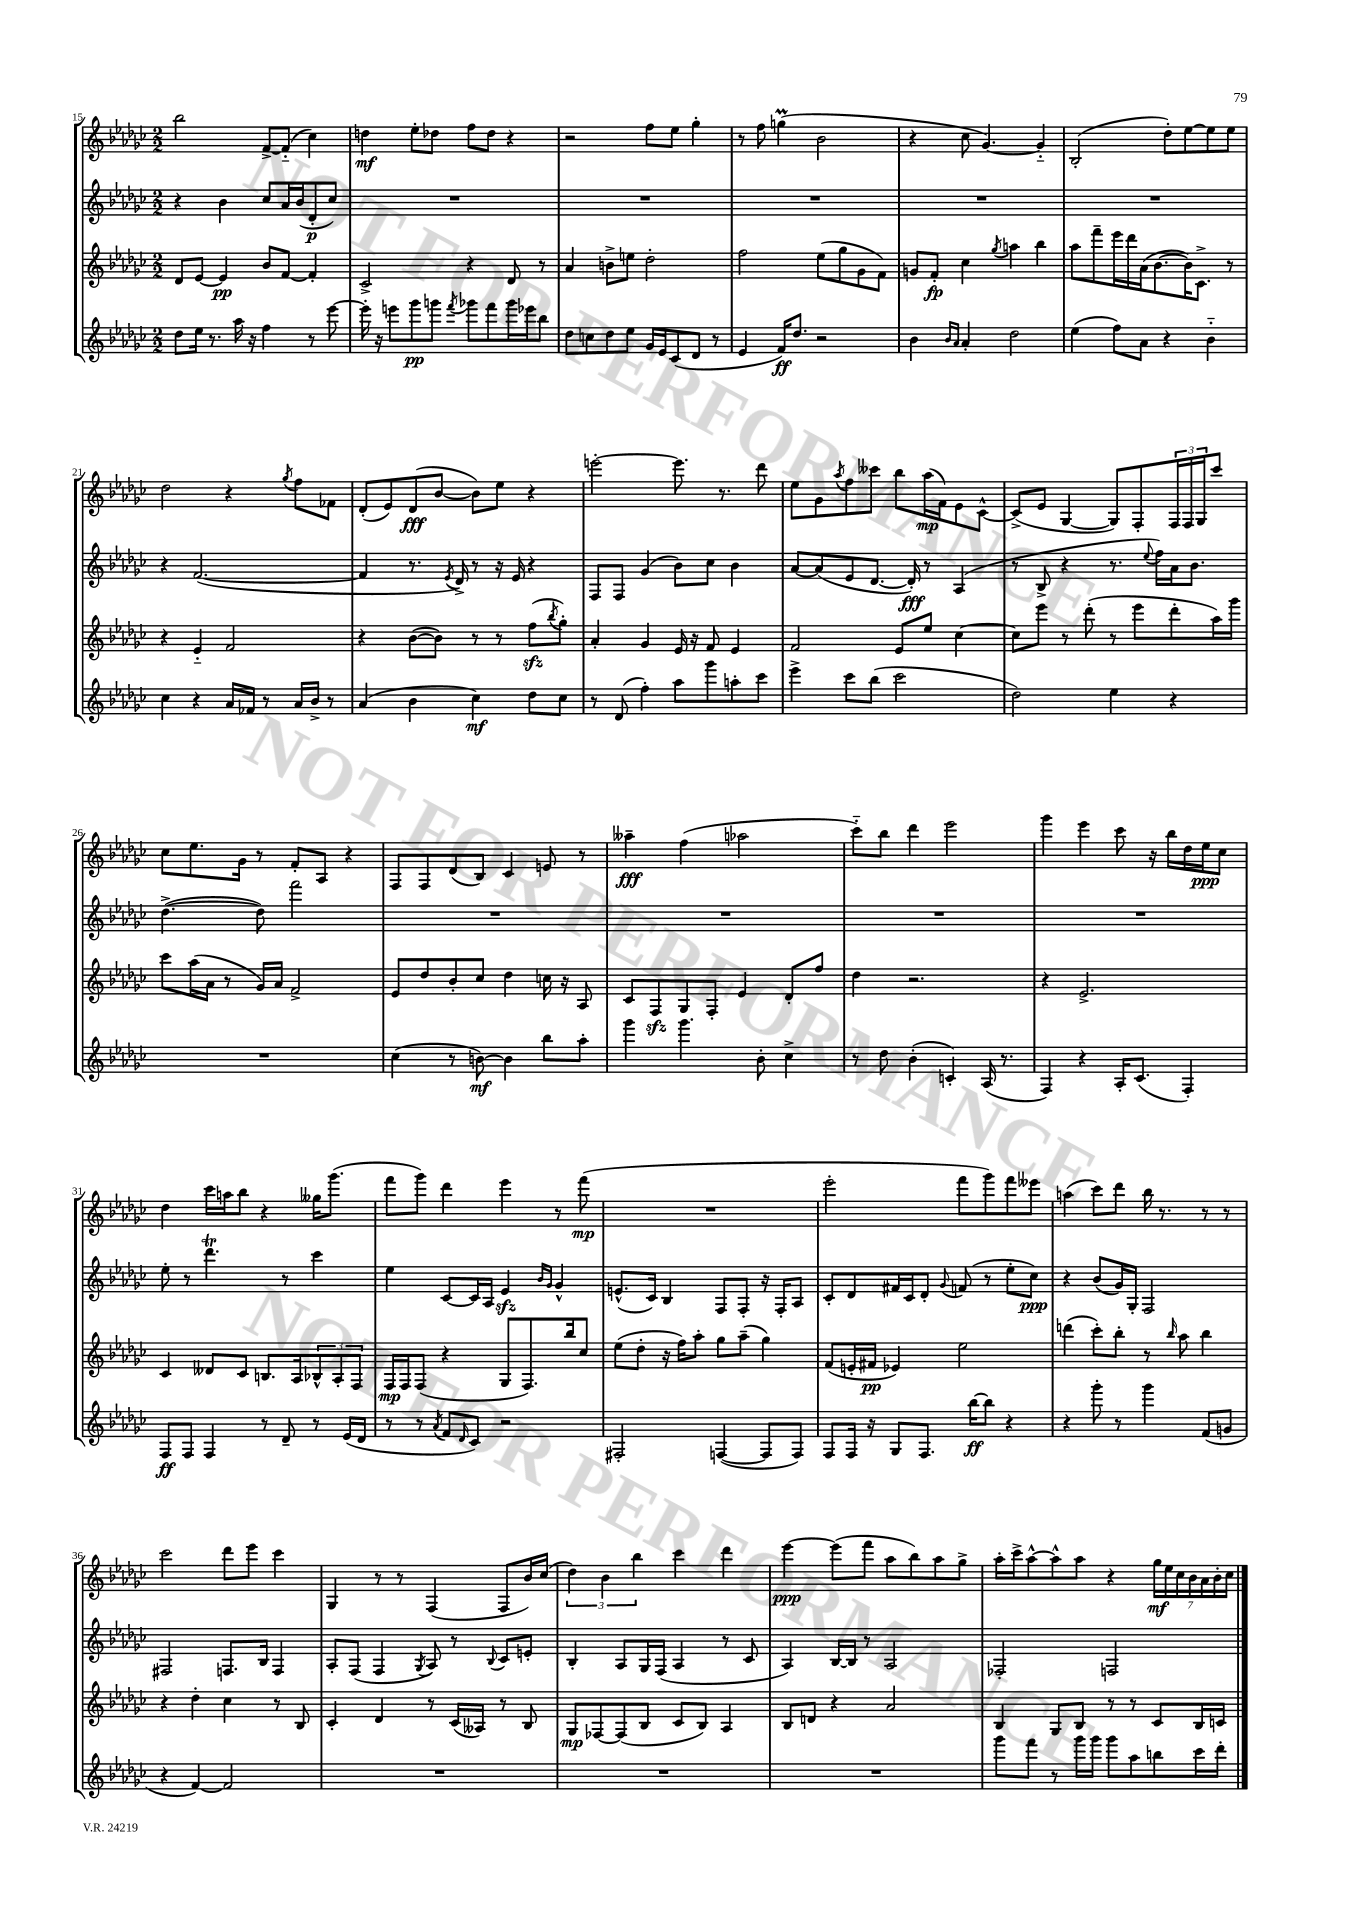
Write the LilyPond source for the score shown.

<<
\new StaffGroup <<
\new Staff = "s0" {
    \clef treble \key ges \major \numericTimeSignature \time 2/2
    bes''2 f'8~-> f'8-_( ces''4) |
    d''4\mf ees''8-. des''8 f''8 des''8 r4 |
    r2 f''8 ees''8 ges''4-. |
    r8 f''8 g''4\prall( bes'2 |
    r4 ces''8 ges'4.~) ges'4-_ |
    bes2-.( des''8-.) ees''8~ ees''8 ees''8 |
    des''2 r4 \acciaccatura { ges''8 } f''8 fes'8 |
    des'8-.( ees'8) des'8\fff( bes'8~ bes'8) ees''8 r4 |
    e'''2~-. e'''8. r8. des'''8 |
    ees''8 ges'8 \acciaccatura { aes''8 } f''8 ceses'''8 bes''8 aes''16\mp( f'16) ees'8 ces'8~-^ |
    ces'8->( ees'8 ges4~ ges8) f8-. \tuplet 3/2 { f16 f16 ges16 } ces'''8 |
    ces''8 ees''8. ges'16 r8 f'8-. aes8 r4 |
    f8 f8 des'8( bes8) ces'4 e'8 r8 |
    aeses''4--\fff f''4( aes''2 |
    ces'''8-_) bes''8 des'''4 ees'''2 |
    ges'''4 ees'''4 ces'''8 r16 bes''16 des''16 ees''16\ppp ces''8 |
    des''4 ces'''16 a''16 bes''8 r4 geses''16 ges'''8.( |
    f'''8 ges'''8) des'''4 ees'''4 r8 f'''8\mp( |
    R1 |
    ees'''2-. f'''8 ges'''8) f'''8 eeses'''8 |
    a''4( ces'''8) des'''8 bes''16 r8. r8 r8 |
    ces'''2 des'''8 ees'''8 ces'''4 |
    ges4 r8 r8 f4( f8 bes'16) ces''16( |
    \tuplet 3/2 { des''4) bes'4 bes''4 } ces'''4 des'''4 |
    ees'''4~\ppp ees'''8( f'''8 aes''8 bes''8) aes''8 ges''8-> |
    aes''16-. ces'''16-> aes''8~-^ aes''8-^ aes''8 r4 \tuplet 7/4 { ges''16\mf ees''16 ces''16 bes'16 aes'16 bes'16-. ces''16 } \bar "|." |
}
\new Staff = "s1" {
    \clef treble \key ges \major \numericTimeSignature \time 2/2
    r4 bes'4 ces''8 aes'16 bes'16( des'8-.\p ces''8) |
    R1 |
    R1 |
    R1 |
    R1 |
    R1 |
    r4 f'2.~( |
    f'4 r8. \acciaccatura { ees'8 } des'16->) r8 r16 ees'16 r4 |
    f8 f8 ges'4( bes'8) ces''8 bes'4 |
    aes'8~ aes'8( ees'8 des'8.~ des'16-.\fff) r8 aes4( |
    r8 bes8-> r4 r8. \appoggiatura { ees''8 } f''16) aes'16 bes'8. |
    des''4.~->( des''8) f'''2 |
    R1 |
    R1 |
    R1 |
    R1 |
    ees''8-. r8 des'''4.\trill r8 ces'''4 |
    ees''4 ces'8~ ces'16 aes16 ees'4\sfz \grace { bes'16 ges'16 } ges'4-^ |
    e'8.-^( ces'16) bes4 f8 f8-. r16 f16-. aes8 |
    ces'8-. des'8 fis'16 ces'16 des'8-. \appoggiatura { ges'8 } f'8( r8 ees''8-. ces''8\ppp) |
    r4 bes'8( ges'16) ges16-. f2 |
    fis2 f8. bes16 f4 |
    aes8-. f8( f4 \acciaccatura { ges8 } aes8) r8 \appoggiatura { bes8 } ces'8 e'8-. |
    bes4-. aes8 ges16 f16( aes4 r8 ces'8 |
    aes4) bes16~ bes16 r8 aes2 |
    fes2-. f2 \bar "|." |
}
\new Staff = "s2" {
    \clef treble \key ges \major \numericTimeSignature \time 2/2
    des'8 ees'8~ ees'4\pp bes'8 f'8~ f'4-. |
    ces'2-> r4 des'8 r8 |
    aes'4 b'8-> e''8 des''2-. |
    f''2 ees''8( ges''8 ges'8 f'8) |
    g'8 f'8-.\fp ces''4 \acciaccatura { ges''8 } a''4 bes''4 |
    aes''8 f'''8-- ees'''16 des'''16 aes'16( bes'8.~ bes'16) ces'8.-> r8 |
    r4 ees'4-_ f'2 |
    r4 bes'8~( bes'8) r8 r8 f''8\sfz( \acciaccatura { bes''8 } ges''8-.) |
    aes'4-. ges'4 ees'16 r16 f'8 ees'4 |
    f'2 ees'8 ees''8 ces''4~ |
    ces''8 ees'''8 r8 des'''8-.( r8 ees'''8 des'''8-. aes''16) ges'''16 |
    ces'''8 aes''16( aes'16 r8 ges'16) aes'16 f'2-> |
    ees'8 des''8 bes'8-. ces''8 des''4 c''16 r16 aes8 |
    ces'8 f8\sfz ges8 f8-. ees'4 des'8-. f''8 |
    des''4 r2. |
    r4 ees'2.-> |
    ces'4 deses'8 ces'8 b8. aes16 \tuplet 3/2 { bes8-^ aes8-. f8 } |
    f16\mp f16 f8( r4 ges8 f8.) bes''16 ces''8 |
    ees''8( des''8-. r16 f''16) aes''8-. ges''8 aes''8--( ges''4) |
    f'8( e'16-. fis'16\pp ees'4) ees''2 |
    d'''4( ces'''8-.) bes''8-. r8 \grace { bes''16 } aes''8 bes''4 |
    r4 des''4-. ces''4 r8 bes8 |
    ces'4-. des'4 r8 ces'16( aeses16) r8 bes8 |
    ges8\mp fes8~ fes8( bes8 ces'8 bes8) aes4 |
    bes8 d'8 r4 aes'2 |
    bes4 ges8 bes8 r8 r8 ces'8 bes16 c'16 \bar "|." |
}
\new Staff = "s3" {
    \clef treble \key ges \major \numericTimeSignature \time 2/2
    des''8 ees''16 r8. aes''16 r16 f''4 r8 ees'''8~ |
    ees'''16-. r16 e'''8 ges'''8\pp g'''8 \acciaccatura { f'''8 } ges'''8 f'''8 ges'''16 ees'''16 bes''8 |
    des''8 c''8 des''8 ees''8 ges'16 ees'16 ces'8( des'8 r8 |
    ees'4 f'16\ff) des''8. r2 |
    bes'4 \grace { bes'16 aes'16 } aes'4-. des''2 |
    ees''4( f''8) aes'8 r4 bes'4-_ |
    ces''4 r4 aes'16 fes'16 r8 aes'16 bes'16-> r8 |
    aes'4( bes'4 ces''4\mf) des''8 ces''8 |
    r8 des'8( f''4-.) aes''8 ges'''8 a''8-. ces'''8 |
    ees'''4-> ces'''8 bes''8( ces'''2 |
    des''2) ees''4 r4 |
    R1 |
    ces''4( r8 b'8~\mf) b'4 bes''8 aes''8-. |
    ges'''4 ges'''4. bes'8-. ces''4-> |
    r8 des''8 bes'4-.( c'4-.) aes16( r8. |
    f4) r4 aes16-. ces'8.( f4-.) |
    f8\ff f8 f4 r8 des'8-- r8 ees'16( des'16 |
    r8 r8 \acciaccatura { aes'8 } f'8 \grace { des'16 } ces'8) r2 |
    fis2-. f4~( f8 f8) |
    f8 f16 r16 ges8 f8. bes''16~\ff bes''8 r4 |
    r4 ges'''8-. r8 ges'''4 f'8( g'8 |
    r4 f'4~) f'2 |
    R1 |
    R1 |
    R1 |
    ges'''8 f'''8 r8 ges'''16 ges'''16 ges'''8 aes''8 b''8 ces'''16 des'''16-. \bar "|." |
}
>>
>>
\layout { \context { \Score currentBarNumber = #15 } }
